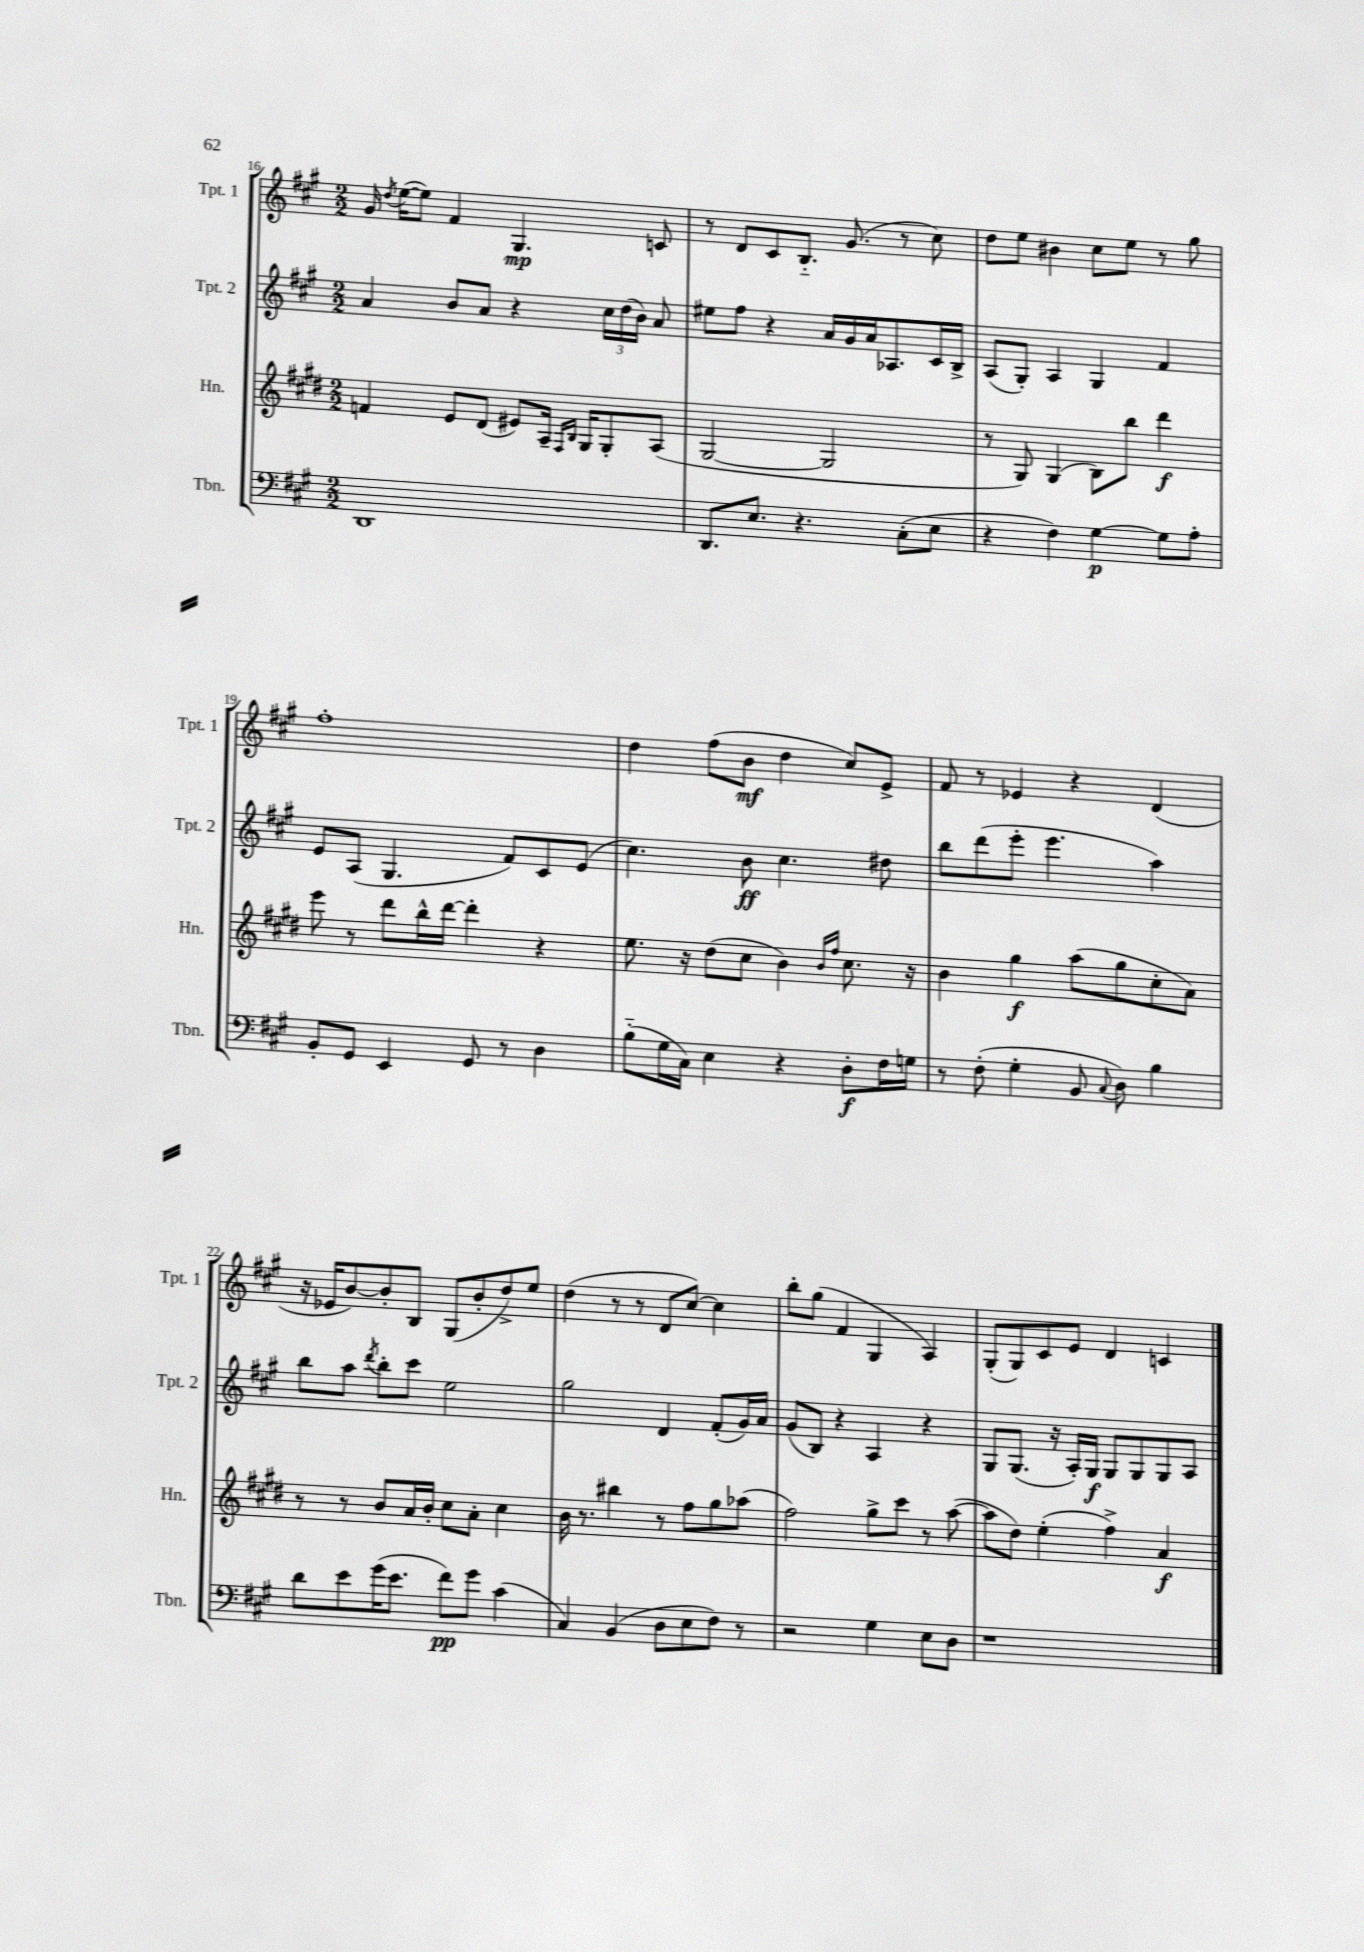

**kern	**dynam	**kern	**dynam	**kern	**dynam	**kern	**dynam
*part4	*part4	*part3	*part3	*part2	*part2	*part1	*part1
*staff4	*staff4	*staff3	*staff3	*staff2	*staff2	*staff1	*staff1
*I"Tbn.	*	*I"Hn.	*	*I"Tpt. 2	*	*I"Tpt. 1	*
*I'Tbn.	*	*I'Hn.	*	*I'Tpt. 2	*	*I'Tpt. 1	*
*clefF4	*	*clefG2	*	*clefG2	*	*clefG2	*
*k[f#c#g#]	*	*k[f#c#g#d#]	*	*k[f#c#g#]	*	*k[f#c#g#]	*
*M2/2	*	*M2/2	*	*M2/2	*	*M2/2	*
=16	=16	=16	=16	=16	=16	=16	=16
1DD	.	4fn/	.	4a/	.	16g#/	.
.	.	.	.	.	.	8qdd/	.
.	.	.	.	.	.	([16ee\KL	.
.	.	.	.	.	.	8ee\J])	.
.	.	8e/L	.	8b/L	.	4f#/	.
.	.	(8d#/J	.	8a/J	.	.	.
.	.	8e#X/L)	.	4r	.	4.G#/	mp
.	.	16A~/Jk	.	.	.	.	.
.	.	16qqF#/LL	.	.	.	.	.
.	.	16qqB/JJ	.	.	.	.	.
.	.	16G#/KL	.	.	.	.	.
.	.	8G#'/	.	24cc#\LL	.	.	.
.	.	.	.	(24dd\	.	.	.
.	.	.	.	24b\JJ)	.	.	.
.	.	(8A/J	.	8a/	.	8cn/	.
=17	=17	=17	=17	=17	=17	=17	=17
8.DD/L	.	[2G#/	.	8ee#X\L	.	8r	.
.	.	.	.	8ff#\J	.	8d/L	.
8.E/J	.	.	.	.	.	.	.
.	.	.	.	4r	.	8c#/	.
4.r	.	.	.	.	.	8.B/J	.
.	.	2G#/]	.	16a/LL	.	.	.
.	.	.	.	16g#/	.	(8.g#/	.
.	.	.	.	16a/J	.	.	.
.	.	.	.	8.A-X/	.	.	.
(8C#'\L	.	.	.	.	.	8r	.
8E\J	.	.	.	16c#/L	.	8cc#\)	.
.	.	.	.	16B^/JJ	.	.	.
=18	=18	=18	=18	=18	=18	=18	=18
4r	.	8r	.	(8A/L	.	8dd\L	.
.	.	8G#/)	.	8G#'/J)	.	8ee\J	.
4F#\)	.	(4G#/	.	4A/	.	4b#X\	.
[4G#\	p	8B\L)	.	4G#/	.	8cc#\L	.
.	.	8bb\J	.	.	.	8ee\J	.
8G#\L]	.	4ddd#\	f	4f#/	.	8r	.
8A'\J	.	.	.	.	.	8gg#\	.
!!LO:LB:g=z
=19	=19	=19	=19	=19	=19	=19	=19
8BB'/L	.	8eee\	.	8e/L	.	1ff#'	.
8GG#/J	.	8r	.	(8A/J	.	.	.
4EE/	.	8ddd#\L	.	4.G#/	.	.	.
.	.	16bb^^\L	.	.	.	.	.
.	.	[16ddd#\JJ	.	.	.	.	.
8GG#/	.	4ddd#'\]	.	.	.	.	.
8r	.	.	.	8f#/L)	.	.	.
4D\	.	4r	.	8c#/	.	.	.
.	.	.	.	(8e/J	.	.	.
=20	=20	=20	=20	=20	=20	=20	=20
(8B\L	.	8.ee\	.	4.cc#\)	.	4dd\	.
16G#\L	.	.	.	.	.	.	.
16C#\JJ)	.	16r	.	.	.	.	.
4E\	.	(8dd#\L	.	.	.	(8ff#\L	.
.	.	8cc#\J	.	8b\	ff	8b\J	mf
4r	.	4b\)	.	4.cc#\	.	4dd\	.
.	.	16qqb/LL	.	.	.	.	.
.	.	16qqff#/JJ	.	.	.	.	.
8D'\L	f	8.cc#\	.	.	.	8cc#/L)	.
16F#\L	.	.	.	8dd#X\	.	8e^/J	.
16Gn\JJ	.	16r	.	.	.	.	.
=21	=21	=21	=21	=21	=21	=21	=21
8r	.	4b\	.	8bb\L	.	8f#/	.
(8F#'\	.	.	.	(8ddd\	.	8r	.
4G#'\	.	4gg#\	f	8eee'\J	.	4e-X/	.
.	.	.	.	4.eee\	.	.	.
8BB/	.	(8aa\L	.	.	.	4r	.
8qqC#/	.	.	.	.	.	.	.
8D\)	.	8gg#\	.	.	.	.	.
4B\	.	8cc#'\	.	4aa\)	.	(4d/	.
.	.	8a\J)	.	.	.	.	.
!!LO:LB:g=z
=22	=22	=22	=22	=22	=22	=22	=22
8d\L	.	8r	.	8bb\L	.	16r	.
.	.	.	.	.	.	16e-X/KL	.
8e\	.	8r	.	8aa\J	.	[8b/)	.
.	.	.	.	8qddd/	.	.	.
(16g#\K	.	8b/L	.	8bb'\L	.	8b'/]	.
8.e\J	.	.	.	.	.	.	.
.	.	16a/L	.	8ccc#\J	.	8B/J	.
.	.	16b'/JJ	.	.	.	.	.
8f#\L)	pp	8cc#\L	.	2ee\	.	(8G#/L	.
8g#\J	.	8a'\J	.	.	.	8b'/	.
(4c#\	.	4cc#\	.	.	.	8dd^/)	.
.	.	.	.	.	.	8ee/J	.
=23	=23	=23	=23	=23	=23	=23	=23
4C#/)	.	16b\	.	2gg#\	.	(4dd\	.
.	.	8.r	.	.	.	.	.
(4BB/	.	4bb#X\	.	.	.	8r	.
.	.	.	.	.	.	8r	.
8D\L	.	8r	.	4d/	.	8d/L	.
8E\	.	8ff#\L	.	.	.	[8cc#/J)	.
8F#\J)	.	8gg#\	.	(8f#'/L	.	4cc#\]	.
8r	.	(8aa-X\J	.	16g#/L)	.	.	.
.	.	.	.	16a/JJ	.	.	.
=24	=24	=24	=24	=24	=24	=24	=24
2r	.	2ff#\)	.	(8g#/L	.	8bb'\L	.
.	.	.	.	8B/J)	.	(8gg#\J	.
.	.	.	.	4r	.	4f#/	.
4G#\	.	8gg#^\L	.	4A/	.	4G#/	.
.	.	8ccc#\J	.	.	.	.	.
8E\L	.	8r	.	4r	.	4A/)	.
8D\J	.	([8aa\	.	.	.	.	.
=25	=25	=25	=25	=25	=25	=25	=25
1r	.	8aa\L]	.	8G#/L	.	(8G#'/L	.
.	.	8dd#\J)	.	(8.G#/J	.	8G#/)	.
.	.	(4ee'\	.	.	.	8c#/	.
.	.	.	.	16r	.	.	.
.	.	.	.	16A'/LL)	.	8e/J	.
.	.	.	.	16G#/JJ	f	.	.
.	.	4ff#^\)	.	8G#/L	.	4d/	.
.	.	.	.	8G#/	.	.	.
.	.	4a/	f	8G#/	.	4cn/	.
.	.	.	.	8A/J	.	.	.
==	==	==	==	==	==	==	==
*-	*-	*-	*-	*-	*-	*-	*-
